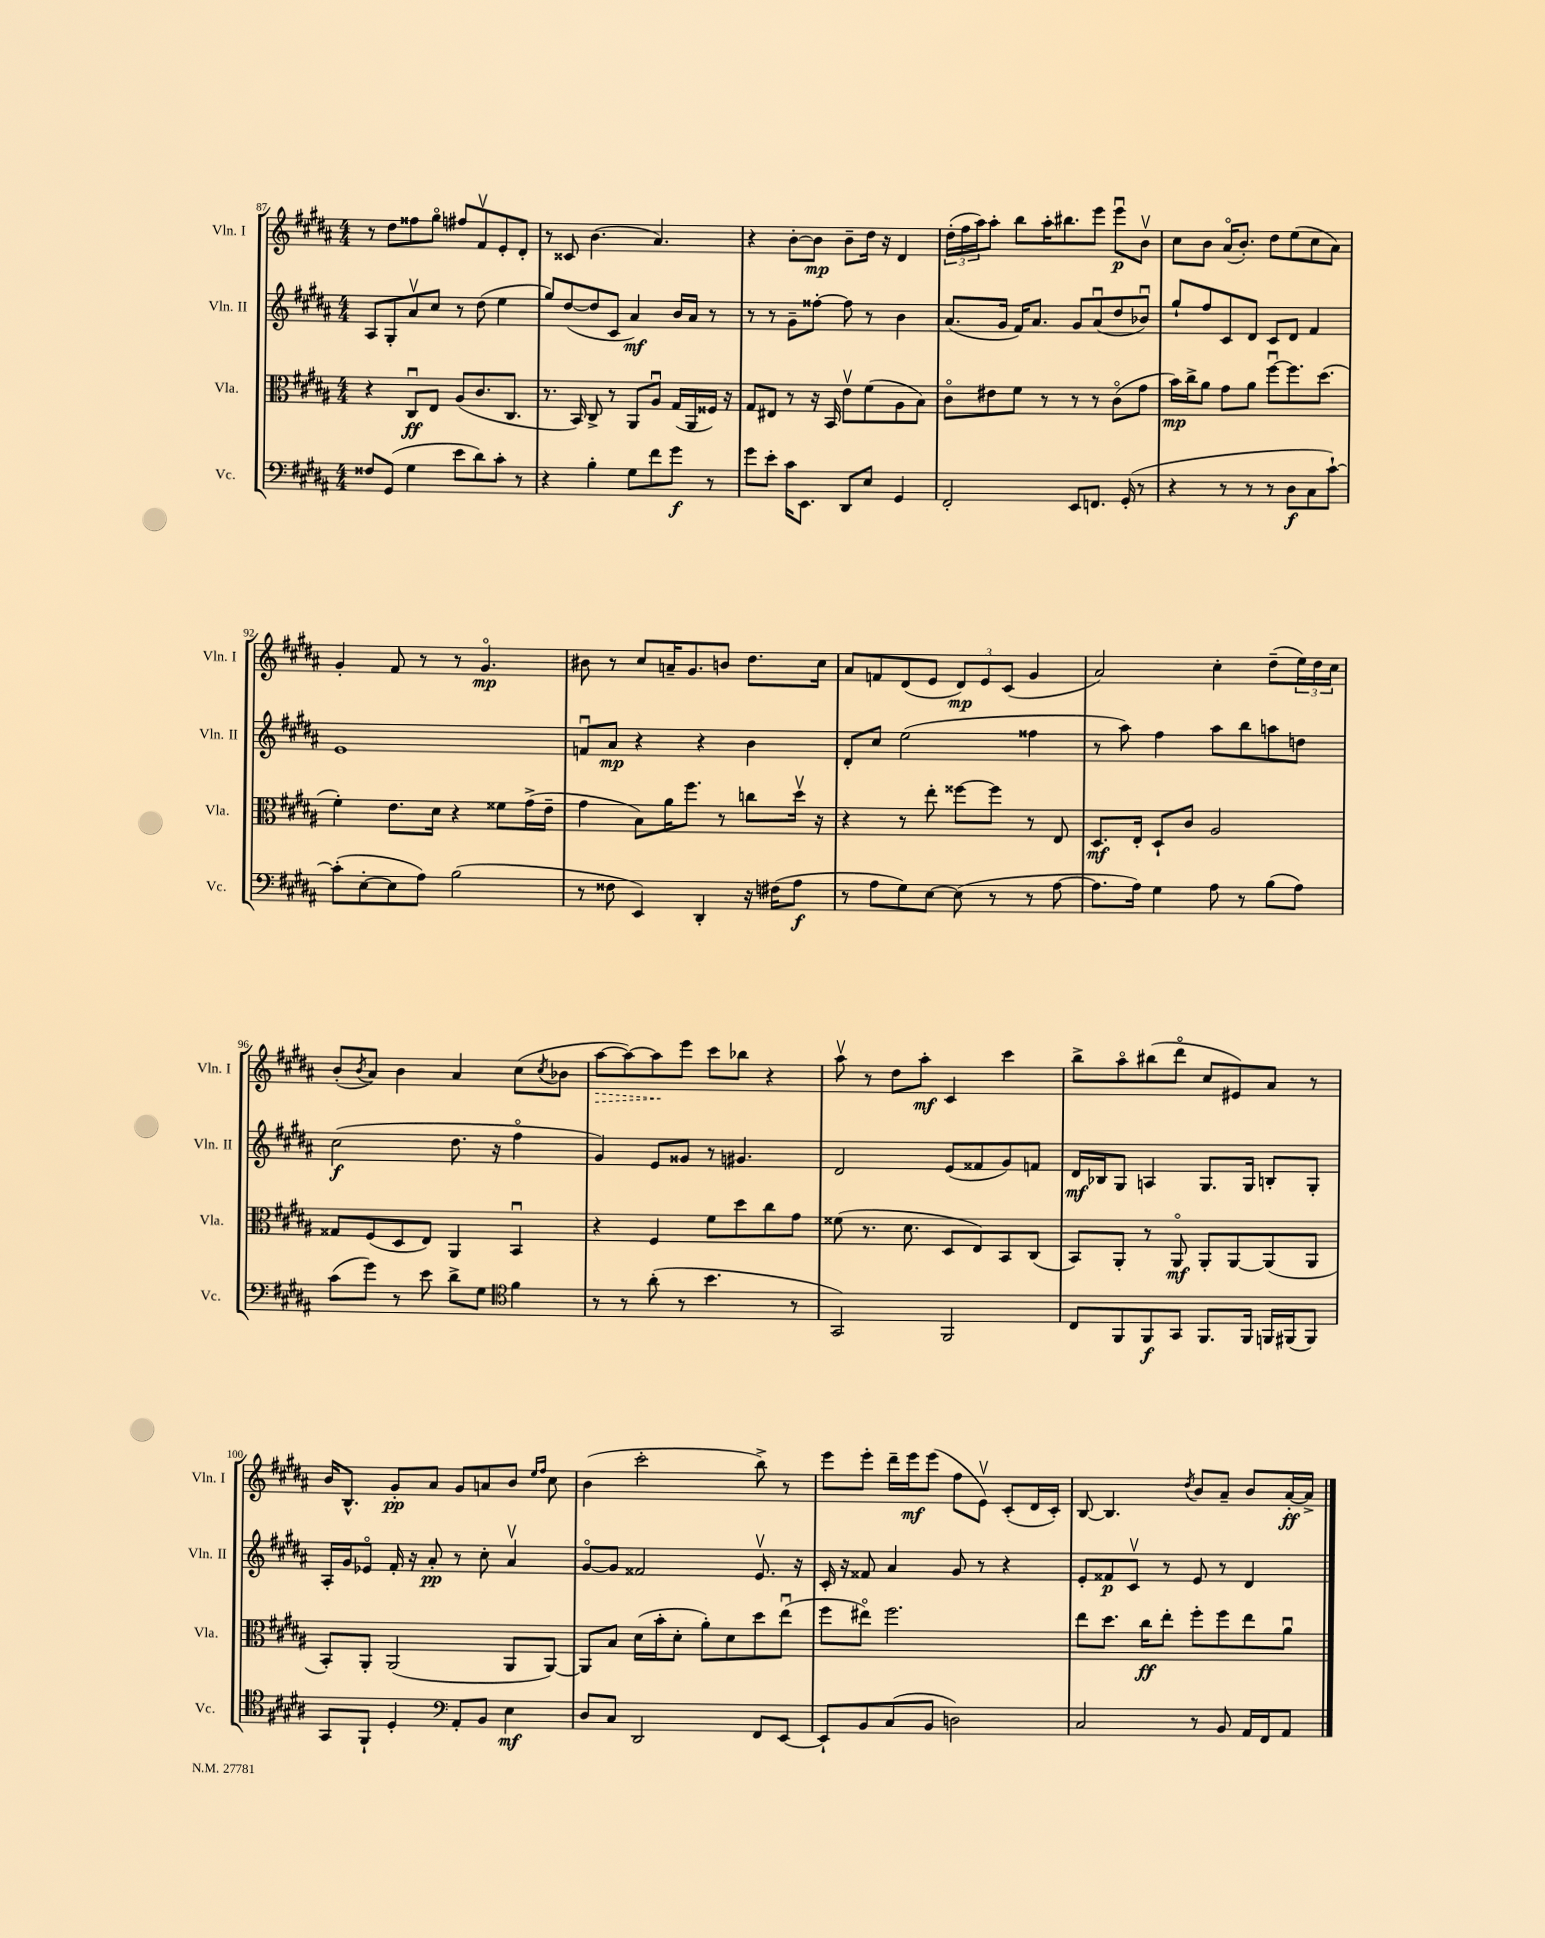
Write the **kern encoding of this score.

**kern	**dynam	**kern	**dynam	**kern	**dynam	**kern	**dynam
*part4	*part4	*part3	*part3	*part2	*part2	*part1	*part1
*staff4	*staff4	*staff3	*staff3	*staff2	*staff2	*staff1	*staff1
*I"Vc.	*	*I"Vla.	*	*I"Vln. II	*	*I"Vln. I	*
*I'Vc.	*	*I'Vla.	*	*I'Vln. II	*	*I'Vln. I	*
*clefF4	*	*clefC3	*	*clefG2	*	*clefG2	*
*k[f#c#g#d#a#]	*	*k[f#c#g#d#a#]	*	*k[f#c#g#d#a#]	*	*k[f#c#g#d#a#]	*
*M4/4	*	*M4/4	*	*M4/4	*	*M4/4	*
=87	=87	=87	=87	=87	=87	=87	=87
8F##X/L	.	4r	.	8A#/L	.	8r	.
(8GG#/J	.	.	.	8G#'/	.	8dd#\L	.
4G#\	.	8C#u/L	ff	8a#v/	.	8ff##X\	.
.	.	8E/J	.	8cc#/J	.	8gg#\J	.
8e\L	.	(8A#/L	.	8r	.	8ff#X/L	.
8d#\)	.	8.c#/	.	(8dd#\	.	8f#v/	.
8c#'\J	.	.	.	4ee\	.	8e'/	.
.	.	8.C#/J	.	.	.	.	.
8r	.	.	.	.	.	8d#'/J	.
=88	=88	=88	=88	=88	=88	=88	=88
4r	.	8.r	.	8gg#/L)	.	8r	.
.	.	.	.	([8dd#/	.	8c##X/	.
.	.	16BB/)	.	.	.	.	.
4B'\	.	8C#^/	.	8dd#/]	.	(4.b\	.
.	.	8r	.	8c#/J	.	.	.
8G#\L	.	8AA#/L	.	4a#/)	mf	.	.
8f#\	.	8A#u/J	.	.	.	4.a#/)	.
8g#\J	f	(16G#/LL	.	16b/LL	.	.	.
.	.	16AA#/	.	16a#/JJ	.	.	.
8r	.	16F##X/JJ)	.	8r	.	.	.
.	.	16r	.	.	.	.	.
=89	=89	=89	=89	=89	=89	=89	=89
8g#\L	.	8G#/L	.	8r	.	4r	.
8e'\J	.	8E#X/J	.	8r	.	.	.
16c#\KL	.	8r	.	8g#~\L	.	[8b'\L	.
8.EE\J	.	.	.	.	.	.	.
.	.	16r	.	[8ff##X'\J	.	8b\J]	mp
.	.	16BB/	.	.	.	.	.
8DD#/L	.	8ev\L	.	8ff##\]	.	8b~\L	.
8E/J	.	(8f#\	.	8r	.	16dd#\Jk	.
.	.	.	.	.	.	16r	.
4GG#/	.	8A#\	.	4b\	.	4d#/	.
.	.	8B\J)	.	.	.	.	.
=90	=90	=90	=90	=90	=90	=90	=90
2FF#'/	.	8c#\L	.	(8.a#/L	.	(24dd#'\LL	.
.	.	.	.	.	.	24ff#\	.
.	.	.	.	.	.	24aa#\J)	.
.	.	8e#X\	.	.	.	8aa#'\J	.
.	.	.	.	16g#/Jk	.	.	.
.	.	8f#\J	.	16f#/KL)	.	8bb\L	.
.	.	.	.	8.a#/J	.	.	.
.	.	8r	.	.	.	16aa#'\K	.
.	.	.	.	.	.	8.bb#X\	.
8EE/L	.	8r	.	8g#/L	.	.	.
8.FFn/J	.	8r	.	(8a#u/	.	8eee\J	.
.	.	(8c#\L	.	8dd#/	.	8eeeu\L	p
(16GG#'/	.	.	.	.	.	.	.
8r	.	8g#\J	.	8b-Xu/J)	.	8bv\J	.
=91	=91	=91	=91	=91	=91	=91	=91
4r	.	16b\LL)	mp	8gg#`/L	.	8cc#\L	.
.	.	16cc#^\J	.	.	.	.	.
.	.	8a#\J	.	8ff#/	.	8b\J	.
8r	.	8g#\L	.	8c#/	.	(16a#/KL	.
.	.	.	.	.	.	8.b'/J)	.
8r	.	8a#\J	.	8d#/J	.	.	.
8r	.	[8ff#u\L	.	8c#/L	.	8dd#\L	.
8D#\L	f	8.ff#\]	.	8d#/J	.	(8ee\	.
8C#\	.	.	.	4f#/	.	8cc#\	.
.	.	(8.dd#\J	.	.	.	.	.
[8c#`\J)	.	.	.	.	.	8a#\J)	.
!!LO:LB:g=z
=92	=92	=92	=92	=92	=92	=92	=92
(8c#'\L]	.	4f#'\)	.	1e	.	4g#'/	.
[8E'\	.	.	.	.	.	.	.
8E\]	.	8.e\L	.	.	.	8f#/	.
8A#\J)	.	.	.	.	.	8r	.
.	.	16d#\Jk	.	.	.	.	.
(2B\	.	4r	.	.	.	8r	.
.	.	.	.	.	.	4.g#/	mp
.	.	8f##X\L	.	.	.	.	.
.	.	(16g#^\L	.	.	.	.	.
.	.	16e~\JJ	.	.	.	.	.
=93	=93	=93	=93	=93	=93	=93	=93
8r	.	4g#\	.	8fnu/L	.	8b#X\	.
8F##X\	.	.	.	8a#/J	mp	8r	.
4EE/)	.	8B\L)	.	4r	.	8cc#/L	.
.	.	16a#\K	.	.	.	16an~/K	.
.	.	8.ff#\J	.	.	.	8.g#/	.
4DD#'/	.	.	.	4r	.	.	.
.	.	8r	.	.	.	8bn/J	.
16r	.	8ccn\L	.	4b\	.	8.dd#\L	.
(16F#X\KL	.	.	.	.	.	.	.
8A#\J	f	16dd#v\Jk	.	.	.	.	.
.	.	16r	.	.	.	16cc#\Jk	.
=94	=94	=94	=94	=94	=94	=94	=94
8r	.	4r	.	8d#'/L	.	8a#/L	.
8A#\L	.	.	.	8cc#/J	.	8fn/	.
8G#\)	.	8r	.	(2ee\	.	(8d#/	.
[8E\J	.	8ee'\	.	.	.	8e/J	.
(8E\]	.	[8ff##X\L	.	.	.	12d#/L)	mp
.	.	.	.	.	.	12e/	.
8r	.	8ff##\J]	.	.	.	.	.
.	.	.	.	.	.	(12c#/J	.
8r	.	8r	.	4ff##X\	.	4g#/	.
[8A#\	.	8E/	.	.	.	.	.
=95	=95	=95	=95	=95	=95	=95	=95
8.A#\L]	.	8.D#/L	mf	8r	.	2a#/)	.
.	.	.	.	8aa#\)	.	.	.
16A#\Jk)	.	16E'/Jk	.	.	.	.	.
4G#\	.	8D#`/L	.	4ff#\	.	.	.
.	.	8c#/J	.	.	.	.	.
8A#\	.	2A#/	.	8aa#\L	.	4cc#'\	.
8r	.	.	.	8bb\	.	.	.
(8B\L	.	.	.	8aan\	.	(8dd#~\L	.
8A#\J)	.	.	.	8ddn\J	.	24ee\L)	.
.	.	.	.	.	.	24dd#\	.
.	.	.	.	.	.	24cc#\JJ	.
!!LO:LB:g=z
=96	=96	=96	=96	=96	=96	=96	=96
(8c#\L	.	8G##X/L	.	(2cc#\	f	(8b'/L	.
.	.	.	.	.	.	8qb/	.
8g#\J)	.	(8F#/	.	.	.	8a#/J)	.
8r	.	8D#/	.	.	.	4b\	.
8e\	.	8E/J)	.	.	.	.	.
8d#^\L	.	4AA#/	.	8.dd#\	.	4a#/	.
8G#\J	.	.	.	.	.	.	.
.	.	.	.	16r	.	.	.
*clefC4	*	*	*	*	*	*	*
4f#\	.	4BBu/	.	4ff#\	.	(8cc#\L	.
.	.	.	.	.	.	8qcc#/	.
.	.	.	.	.	.	8b-X\J	.
=97	=97	=97	=97	=97	=97	=97	=97
!	!	!	!	!	!	!	!LO:HP:b
8r	.	4r	.	4g#/)	.	[8aa#\L	>
8r	.	.	.	.	.	8aa#\_)	.
(8a#'\	.	4F#/	.	8e/L	.	8aa#\]	.
8r	.	.	.	8g##X/J	.	8eee\J	]
4.b\	.	8f#\L	.	8r	.	8ccc#\L	.
.	.	8dd#\	.	4.g#X/	.	8bb-X\J	.
.	.	8cc#\	.	.	.	4r	.
8r	.	8g#\J	.	.	.	.	.
=98	=98	=98	=98	=98	=98	=98	=98
2GG#/)	.	(8f##X\	.	2d#/	.	8aa#v\	.
.	.	8.r	.	.	.	8r	.
.	.	.	.	.	.	8dd#\L	.
.	.	8.d#\	.	.	.	.	.
.	.	.	.	.	.	8aa#'\J	mf
2FF#/	.	8D#/L	.	(8e/L	.	4c#/	.
.	.	8E/)	.	8f##X/	.	.	.
.	.	8BB/	.	8g#/)	.	4ccc#\	.
.	.	(8C#/J	.	8fn/J	.	.	.
=99	=99	=99	=99	=99	=99	=99	=99
8C#/L	.	8BB/L)	.	16d#/LL	mf	8bb^\L	.
.	.	.	.	16B-X/J	.	.	.
8FF#/	.	8AA#'/J	.	8G#/J	.	8aa#\	.
8FF#/	f	8r	.	4An/	.	(8bb#X\	.
8GG#/J	.	8AA#/	mf	.	.	8ddd#\J	.
8.FF#/L	.	8AA#'/L	.	8.G#/L	.	8cc#/L	.
.	.	[8AA#/	.	.	.	8e#X/)	.
16FF#/Jk	.	.	.	16G#/Jk	.	.	.
16FFn/LL	.	(8AA#/]	.	8Bn'/L	.	8a#/J	.
(16FF#X/J	.	.	.	.	.	.	.
8FF#/J)	.	8AA#/J	.	8G#'/J	.	8r	.
!!LO:LB:g=z
=100	=100	=100	=100	=100	=100	=100	=100
8GG#/L	.	8BB'/L)	.	16A#'/LL	.	16b/KL	.
.	.	.	.	16g#/J	.	8.B^^/J	.
8FF#`/J	.	8AA#'/J	.	8e-X/J	.	.	.
4D#'/	.	(2AA#/	.	16f#'/	.	8g#'/L	pp
.	.	.	.	16r	.	.	.
.	.	.	.	8a#'/	pp	8a#/J	.
*clefF4	*	*	*	*	*	*	*
8AA#'/L	.	.	.	8r	.	8g#/L	.
8BB/J	.	.	.	8cc#'\	.	8an/	.
4E\	mf	8AA#/L	.	4a#v/	.	8b/J	.
.	.	.	.	.	.	16qqee/LL	.
.	.	.	.	.	.	16qqff#/JJ	.
.	.	[8AA#/J)	.	.	.	8cc#\	.
=101	=101	=101	=101	=101	=101	=101	=101
8D#/L	.	8AA#/L]	.	[8g#/L	.	(4b\	.
8C#/J	.	8B/J	.	8g#/J]	.	.	.
2DD#/	.	(16d#\LL	.	2f##X/	.	2ccc#'\	.
.	.	16b'\J	.	.	.	.	.
.	.	8d#'\J	.	.	.	.	.
.	.	8a#'\L)	.	.	.	.	.
.	.	8d#\	.	.	.	.	.
8FF#/L	.	8dd#\	.	8.ev/	.	8bb^\)	.
[8EE/J	.	(8eeu\J	.	.	.	8r	.
.	.	.	.	16r	.	.	.
=102	=102	=102	=102	=102	=102	=102	=102
8EE`/L]	.	8ff#\L	.	16c#'/	.	8eee\L	.
.	.	.	.	16r	.	.	.
8BB/	.	8ee#X\J)	.	8f##X/	.	8eee'\J	.
(8C#/	.	2.ff#\	.	4a#/	.	16ddd#~\LL	.
.	.	.	.	.	.	16eee\J	mf
8BB/J	.	.	.	.	.	(8eee\J	.
2Dn\)	.	.	.	8g#/	.	8ff#\L	.
.	.	.	.	8r	.	8ev\J)	.
.	.	.	.	4r	.	(8c#'/L	.
.	.	.	.	.	.	16d#/L	.
.	.	.	.	.	.	16c#'/JJ)	.
=103	=103	=103	=103	=103	=103	=103	=103
2C#/	.	8ee\L	.	8e'/L	.	[8B/	.
.	.	8.dd#\J	.	8f##X/	p	4.B/]	.
.	.	.	.	8c#v/J	.	.	.
.	.	16cc#\KL	ff	.	.	.	.
.	.	8ee'\J	.	8r	.	.	.
.	.	.	.	.	.	8qdd#/	.
8r	.	8ff#'\L	.	8e/	.	8b/L	.
8BB/	.	8ff#\	.	8r	.	8a#~/J	.
16AA#/LL	.	8ee\	.	4d#/	.	8b/L	.
16FF#/J	.	.	.	.	.	.	.
8AA#/J	.	8a#u\J	.	.	.	[16a#'/L	ff
.	.	.	.	.	.	16a#^/JJ]	.
==	==	==	==	==	==	==	==
*-	*-	*-	*-	*-	*-	*-	*-
